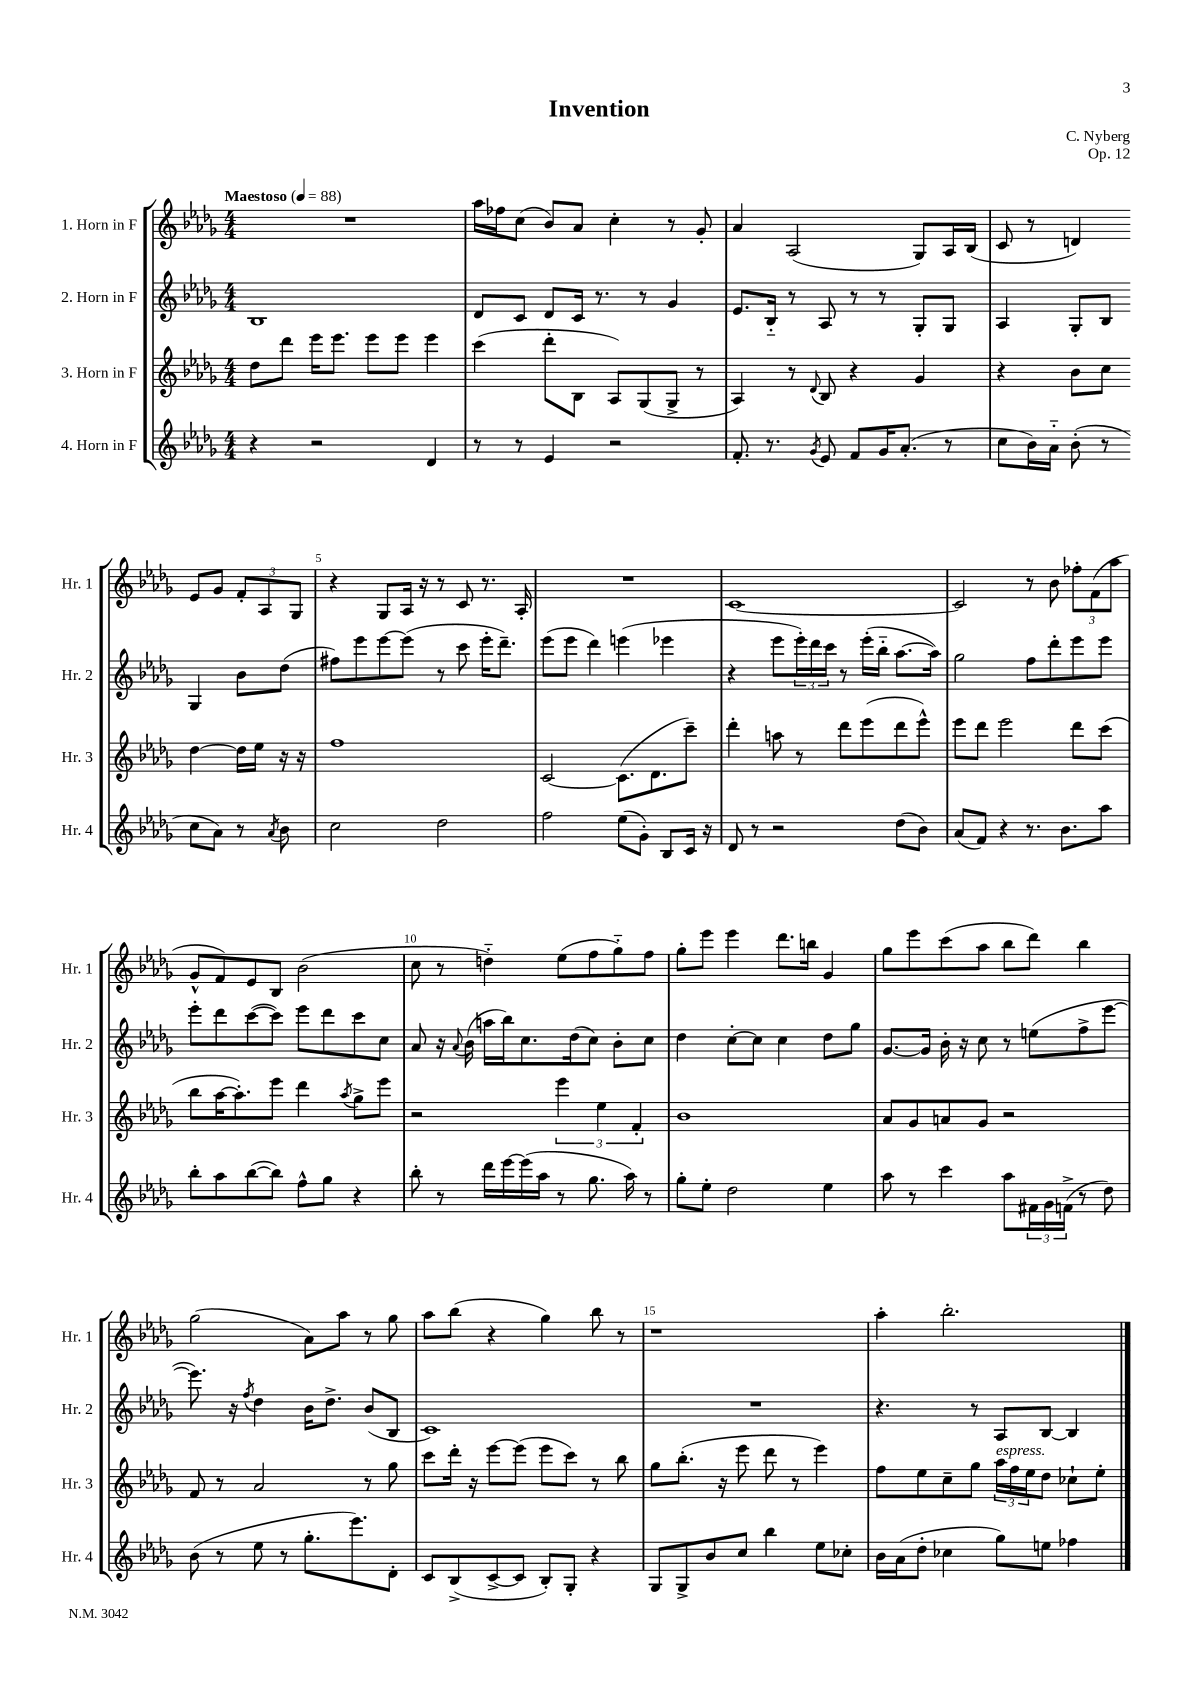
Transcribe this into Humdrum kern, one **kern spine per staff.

**kern	**kern	**kern	**kern
*part4	*part3	*part2	*part1
*staff4	*staff3	*staff2	*staff1
*I"4. Horn in F	*I"3. Horn in F	*I"2. Horn in F	*I"1. Horn in F
*I'Hr. 4	*I'Hr. 3	*I'Hr. 2	*I'Hr. 1
*clefG2	*clefG2	*clefG2	*clefG2
*k[b-e-a-d-g-]	*k[b-e-a-d-g-]	*k[b-e-a-d-g-]	*k[b-e-a-d-g-]
*M4/4	*M4/4	*M4/4	*M4/4
*MM88	*MM88	*MM88	*MM88
=1	=1	=1	=1
!	!	!	!LO:TX:a:B:t=Maestoso
4r	8dd-\L	1B-	1r
.	8ddd-\J	.	.
2r	16eee-\KL	.	.
.	8.eee-\J	.	.
.	8eee-\L	.	.
.	8eee-\J	.	.
4d-/	4eee-\	.	.
=2	=2	=2	=2
8r	(4ccc\	8d-/L	16aa-\LL
.	.	.	16ff-X\J
8r	.	8c/J	(8cc\J
4e-/	8ddd-'\L	8d-/L	8b-/L)
.	8B-\J	16c/Jk	8a-/J
.	.	8.r	.
2r	8A-/L)	.	4cc'\
.	(8G-/	8r	.
.	8G-^/J	4g-/	8r
.	8r	.	8g-'/
=3	=3	=3	=3
8.f'/	4A-/)	8.e-/L	4a-/
8.r	.	16B-/Jk	.
.	8r	8r	(2A-/
8qg-/	8qqd-/	.	.
8e-/	8B-/	8A-/	.
8f/L	4r	8r	.
16g-/K	.	8r	.
(8.a-'/J	.	.	.
.	4g-/	8G-'/L	8G-/L)
8r	.	8G-/J	16A-/L
.	.	.	(16B-/JJ
=4	=4	=4	=4
8cc\L	4r	4A-/	8c/
16b-\L)	.	.	8r
16a-\JJ	.	.	.
(8b-'\	8b-\L	8G-'/L	4dn/)
8r	8cc\J	8B-/J	.
8cc\L	[4dd-\	4G-/	8e-/L
8a-\J)	.	.	8g-/J
8r	16dd-\LL]	8b-\L	12f'/L
.	16ee-\JJ	.	.
.	.	.	12A-/
8qa-/	.	.	.
8b-\	16r	(8dd-\J	.
.	.	.	12G-/J
.	16r	.	.
!!LO:LB:g=z
=5	=5	=5	=5
2cc\	1ff	8ff#X\L)	4r
.	.	8eee-\	.
.	.	[8eee-\	8G-/L
.	.	(8eee-\J]	16A-/Jk
.	.	.	16r
2dd-\	.	8r	8r
.	.	8ccc\	8c/
.	.	16eee-'\KL	8.r
.	.	8.ddd-~\J)	.
.	.	.	16A-'/
=6	=6	=6	=6
2ff\	[2c/	(8eee-\L	1r
.	.	8eee-\J	.
.	.	4ddd-\)	.
(8ee-\L	(8.c\L]	(4eeen\	.
8g-'\J)	.	.	.
.	8.d-\	.	.
8B-/L	.	4eee-X\	.
16c/Jk	8ccc~\J)	.	.
16r	.	.	.
=7	=7	=7	=7
8d-/	4ddd-'\	4r	[1c
8r	.	.	.
2r	8aan\	8eee-\L	.
.	8r	24eee-'\L)	.
.	.	24ddd-\	.
.	.	24ccc\JJ	.
.	8ddd-\L	8r	.
.	(8eee-\	(16eee-'\LL	.
.	.	16bb-\JJ	.
(8dd-\L	8ddd-\	[8.aa-\L	.
8b-\J)	8eee-^^\J)	.	.
.	.	16aa-\Jk])	.
=8	=8	=8	=8
(8a-/L	8eee-\L	2gg-\	2c/]
8f/J)	8ddd-\J	.	.
4r	2eee-\	.	.
8.r	.	8ff\L	8r
.	.	8ddd-'\	8b-\
8.b-\L	.	.	.
.	8ddd-\L	8eee-\	12ff-X'\L
.	.	.	(12f\
8aa-\J	(8ccc\J	8eee-\J	.
.	.	.	12aa-\J
!!LO:LB:g=z
=9	=9	=9	=9
8bb-'\L	8bb-\L	8eee-'\L	8g-^^/L
8aa-\	[16aa-\K	8ddd-\	8f/)
.	8.aa-'\])	.	.
([8bb-\	.	([8ccc\	8e-/
8bb-\J])	8eee-\J	8ccc\J])	8B-/J
8ff^^\L	4ddd-\	8eee-\L	(2b-\
8gg-\J	.	8ddd-\	.
.	8qaa-/	.	.
4r	8gg-^\L	8ccc\	.
.	8eee-\J	8cc\J	.
=10	=10	=10	=10
8bb-'\	2r	8a-/	8cc\
8r	.	16r	8r
.	.	8qqa-/	.
.	.	(16b-\	.
16ddd-\LL	.	16aan\LL	4ddn\)
[16eee-\	.	16bb-\J)	.
(16eee-\]	.	8.cc\	.
16aa-\JJ	.	.	.
8r	6eee-\	.	(8ee-\L
.	.	(16dd-\k	.
8.gg-\	.	8cc\J)	8ff\
.	6ee-\	.	.
.	.	8b-'\L	8gg-\)
16aa-\)	.	.	.
.	6f'/	.	.
8r	.	8cc\J	8ff\J
=11	=11	=11	=11
8gg-'\L	1b-	4dd-\	8gg-'\L
8ee-'\J	.	.	8eee-\J
2dd-\	.	[8cc'\L	4eee-\
.	.	8cc\J]	.
.	.	4cc\	8.ddd-\L
.	.	.	16bbn\Jk
4ee-\	.	8dd-\L	4g-/
.	.	8gg-\J	.
=12	=12	=12	=12
8aa-\	8a-/L	[8.g-/L	8gg-\L
8r	8g-/	.	8eee-\
.	.	16g-/Jk]	.
4ccc\	8an/	16b-'\	(8ccc\
.	.	16r	.
.	8g-/J	8cc\	8aa-\J
8aa-\L	2r	8r	8bb-\L
24f#X\L	.	(8een\L	8ddd-\J)
24g-\	.	.	.
(24fn^\JJ	.	.	.
8r	.	8ff^\	4bb-\
8dd-\)	.	[8eee-\J	.
!!LO:LB:g=z
=13	=13	=13	=13
(8b-\	8f/	8.eee-\])	(2gg-\
8r	8r	.	.
.	.	16r	.
.	.	8qff/	.
8ee-\	2a-/	4dd-\	.
8r	.	.	.
8.gg-'\L	.	16b-\KL	8a-\L)
.	.	8.dd-^\J	.
.	.	.	8aa-\J
8.eee-\)	.	.	.
.	8r	(8b-/L	8r
8d-'\J	8gg-\	8B-/J	8gg-\
=14	=14	=14	=14
8c/L	8ccc\L	1c)	8aa-\L
(8B-^/	16ddd-'\Jk	.	(8bb-\J
.	16r	.	.
[8c^/	[8eee-\L	.	4r
8c/J]	(8eee-\J]	.	.
8B-'/L)	8eee-\L	.	4gg-\)
8G-'/J	8ccc\J)	.	.
4r	8r	.	8bb-\
.	8bb-\	.	8r
=15	=15	=15	=15
8G-/L	8gg-\L	1r	1r
8G-^/	(8.bb-'\J	.	.
8b-/	.	.	.
.	16r	.	.
8cc/J	8eee-\	.	.
4bb-\	8ddd-\	.	.
.	8r	.	.
8ee-\L	4eee-\)	.	.
8cc-X'\J	.	.	.
=16	=16	=16	=16
16b-\LL	8ff\L	4.r	4aa-'\
(16a-\J	.	.	.
8dd-'\J	8ee-\	.	.
4cc-X\	8cc~\	.	2.bb-'\
.	8gg-\J	8r	.
!	!LO:TX:a:i:t=espress.	!	!
8gg-\L)	24aa-\LL	8A-/L	.
.	24ff\	.	.
.	24ee-\J	.	.
8een\J	8dd-\J	[8B-/J	.
4ff-X\	8cc-X`\L	4B-/]	.
.	8ee-'\J	.	.
==	==	==	==
*-	*-	*-	*-
